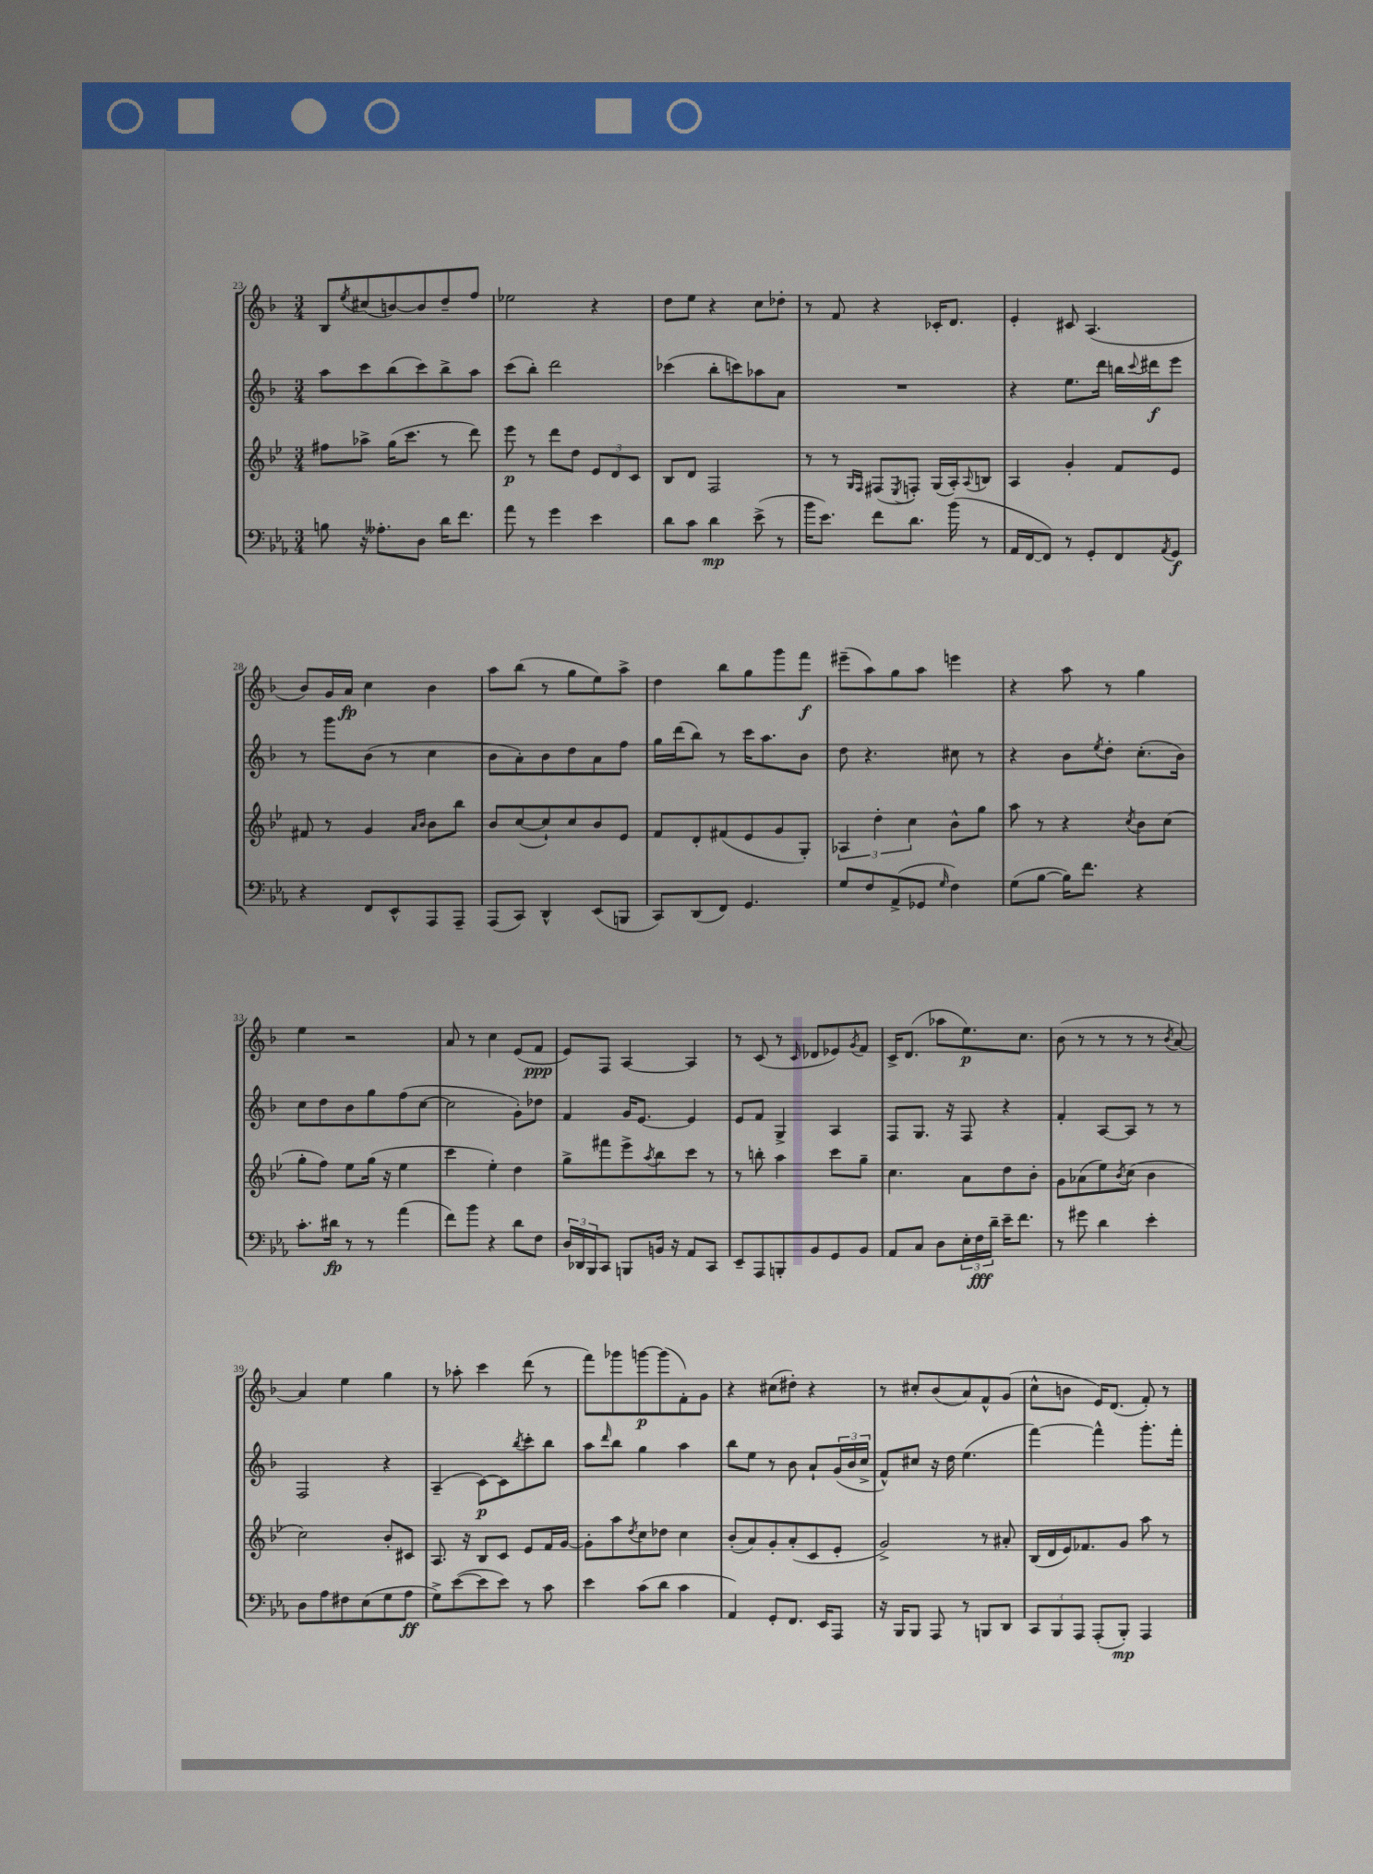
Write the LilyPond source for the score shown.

<<
\new StaffGroup <<
\new Staff = "s0" {
    \clef treble \key f \major \numericTimeSignature \time 3/4
    bes8 \acciaccatura { e''8 } cis''8( b'8~) b'8 d''8-- f''8 |
    ees''2 r4 |
    d''8 e''8 r4 c''8 des''8-. |
    r8 f'8 r4 ces'16-. d'8. |
    e'4-. cis'8 a4.( |
    bes'8) g'16 a'16\fp c''4 bes'4 |
    a''8 bes''8( r8 g''8 e''8) a''8-> |
    d''4 bes''8 g''8 g'''8 f'''8\f |
    eis'''8--( a''8) g''8 a''8 e'''4 |
    r4 a''8 r8 g''4 |
    e''4 r2 |
    a'8 r8 c''4 e'8( f'8\ppp |
    e'8) f8 a4~ a4 |
    r8 c'8( r8 \grace { c'16 } des'8 ees'8) \acciaccatura { g'8 } f'8 |
    c'16-> d'8.( aes''8 e''8.\p) c''8. |
    bes'8( r8 r8 r8 r8 \acciaccatura { bes'8 } a'8~) |
    a'4 e''4 g''4 |
    r8 aes''8-. c'''4 d'''8( r8 |
    f'''8) ges'''8 g'''8~\p g'''8( f'8-.) g'8 |
    r4 cis''8( dis''8-.) r4 |
    r8 cis''8-. bes'8( a'8) f'8-^ g'8( |
    c''8-^ b'8 e'16) d'8.( f'8-.) r8 \bar "|." |
}
\new Staff = "s1" {
    \clef treble \key f \major \numericTimeSignature \time 3/4
    a''8 c'''8 bes''8( c'''8) bes''8-> a''8 |
    c'''8( bes''8-.) d'''2 |
    ces'''4( bes''8-. c'''8) aes''8 a'8 |
    R2. |
    r4 e''8. d'''16 b''16 \appoggiatura { c'''8 } dis'''16\f e'''8 |
    r8 g'''8 bes'8( r8 c''4 |
    bes'8 a'8-.) bes'8 d''8 a'8 f''8 |
    g''16 d'''16( bes''8) r8 c'''16 a''8. bes'8 |
    d''8 r4. cis''8 r8 |
    r4 bes'8 \acciaccatura { e''8 } d''8-. c''8.-.( bes'16) |
    c''8 d''8 bes'8 g''8 f''8( c''8~ |
    c''2 g'8-.) des''8 |
    f'4 g'16 e'8.~ e'4 |
    e'8 f'8 g4-> a4 |
    f8 g8. r16 f8 r4 |
    f'4-. a8~ a8 r8 r8 |
    f2 r4 |
    a4--( c'8~\p) c'8 \acciaccatura { bes''8 } c'''8-. bes''8 |
    a''8 \grace { d'''16 } bes''8 g''4 a''4 |
    bes''8 e''8 r8 bes'8 a'8-! \tuplet 3/2 { g'16( bes'16 c''16-> } |
    f'8-^) cis''8 r16 d''16 e''4.( |
    f'''4~) f'''4-^ g'''8.-. f'''16-. \bar "|." |
}
\new Staff = "s2" {
    \clef treble \key bes \major \numericTimeSignature \time 3/4
    fis''8 aes''8-> g''16( c'''8. r8 d'''8) |
    ees'''8\p r8 d'''8 d''8 \tuplet 3/2 { ees'8 d'8 c'8 } |
    bes8 d'8 f2 |
    r8 r8 \grace { g16 f16 } fis8( \acciaccatura { ees8 } f8-.) g16( a16-.) \appoggiatura { a8 } b8 |
    a4 g'4-. f'8 ees'8 |
    fis'8 r8 g'4 \grace { a'16 bes'16 } bes'8 bes''8 |
    bes'8 c''8~( c''8-!) c''8 bes'8 ees'8 |
    f'8 d'8-. fis'8( ees'8 g'8 g8-.) |
    \tuplet 3/2 { aes4 d''4-. c''4 } bes'8-^ g''8 |
    a''8 r8 r4 \acciaccatura { c''8 } bes'8 c''8( |
    g''8-. f''8) ees''8 g''16( r16 ees''4 |
    c'''4 ees''4-.) d''4 |
    g''8-> fis'''8 ees'''8-> \acciaccatura { a''8 } bes''8 c'''8 r8 |
    r8 b''8-. a''4 c'''8 g''8-- |
    c''4. a'8 d''8 bes'8-. |
    g'8 aes'8( ees''8) \acciaccatura { bes'8 } c''8( bes'4 |
    c''2) bes'8-. cis'8 |
    a8. r16 bes8 c'8 ees'8 f'16 g'16~ |
    g'8-. a''8 \acciaccatura { d''8 } c''8 des''8 c''4 |
    bes'8-.( a'8) g'8-. a'8-.( c'8 ees'8-. |
    g'2->) r8 ais'8-. |
    bes16( d'16 ees'16) fes'8. g'8 a''8 r8 \bar "|." |
}
\new Staff = "s3" {
    \clef bass \key ees \major \numericTimeSignature \time 3/4
    b8 r16 aeses8.-. d8 d'16 f'8. |
    aes'8 r8 g'4 ees'4 |
    d'8 c'8 d'4\mp ees'8->( r8 |
    bes'16 ees'8.) f'8 d'8. bes'16( r8 |
    aes,16 f,16~ f,8) r8 g,8-. f,8 \acciaccatura { aes,8 } g,8\f |
    r4 f,8 ees,8-^ aes,,8 aes,,8-- |
    aes,,8( c,8) d,4-^ ees,8( b,,8 |
    c,8) d,8( f,8) g,4. |
    g8 f8 aes,8->( ges,8 \grace { g16 } f4) |
    g8( bes8~ bes16) f'8. r4 |
    c'8.-. dis'16\fp r8 r8 aes'4( |
    f'8) bes'8 r4 d'8 f8 |
    \tuplet 3/2 { d16 des,16 bes,,16 } c,8 b,,8 b,16 r16 aes,8 c,8 |
    ees,8-- aes,,8 b,,8-. bes,8 g,8 bes,8 |
    aes,8 c8 d8 \tuplet 3/2 { ees16-. f16\fff d'16-- } ees'16-- f'8. |
    r8 gis'8 d'4 ees'4-. |
    d8 aes8 fis8 ees8( g8 aes8\ff |
    g8->) ees'8~( ees'8 ees'8) r8 c'8 |
    ees'4 c'8( d'8 c'4 |
    aes,4) g,8-. f,8. ees,16 aes,,8 |
    r16 bes,,16 bes,,8 aes,,8 r8 b,,8 d,8 |
    \tuplet 3/2 { c,8 bes,,8 aes,,8 } aes,,8-.( bes,,8-.\mp) aes,,4 \bar "|." |
}
>>
>>
\layout { \context { \Score currentBarNumber = #23 } }
